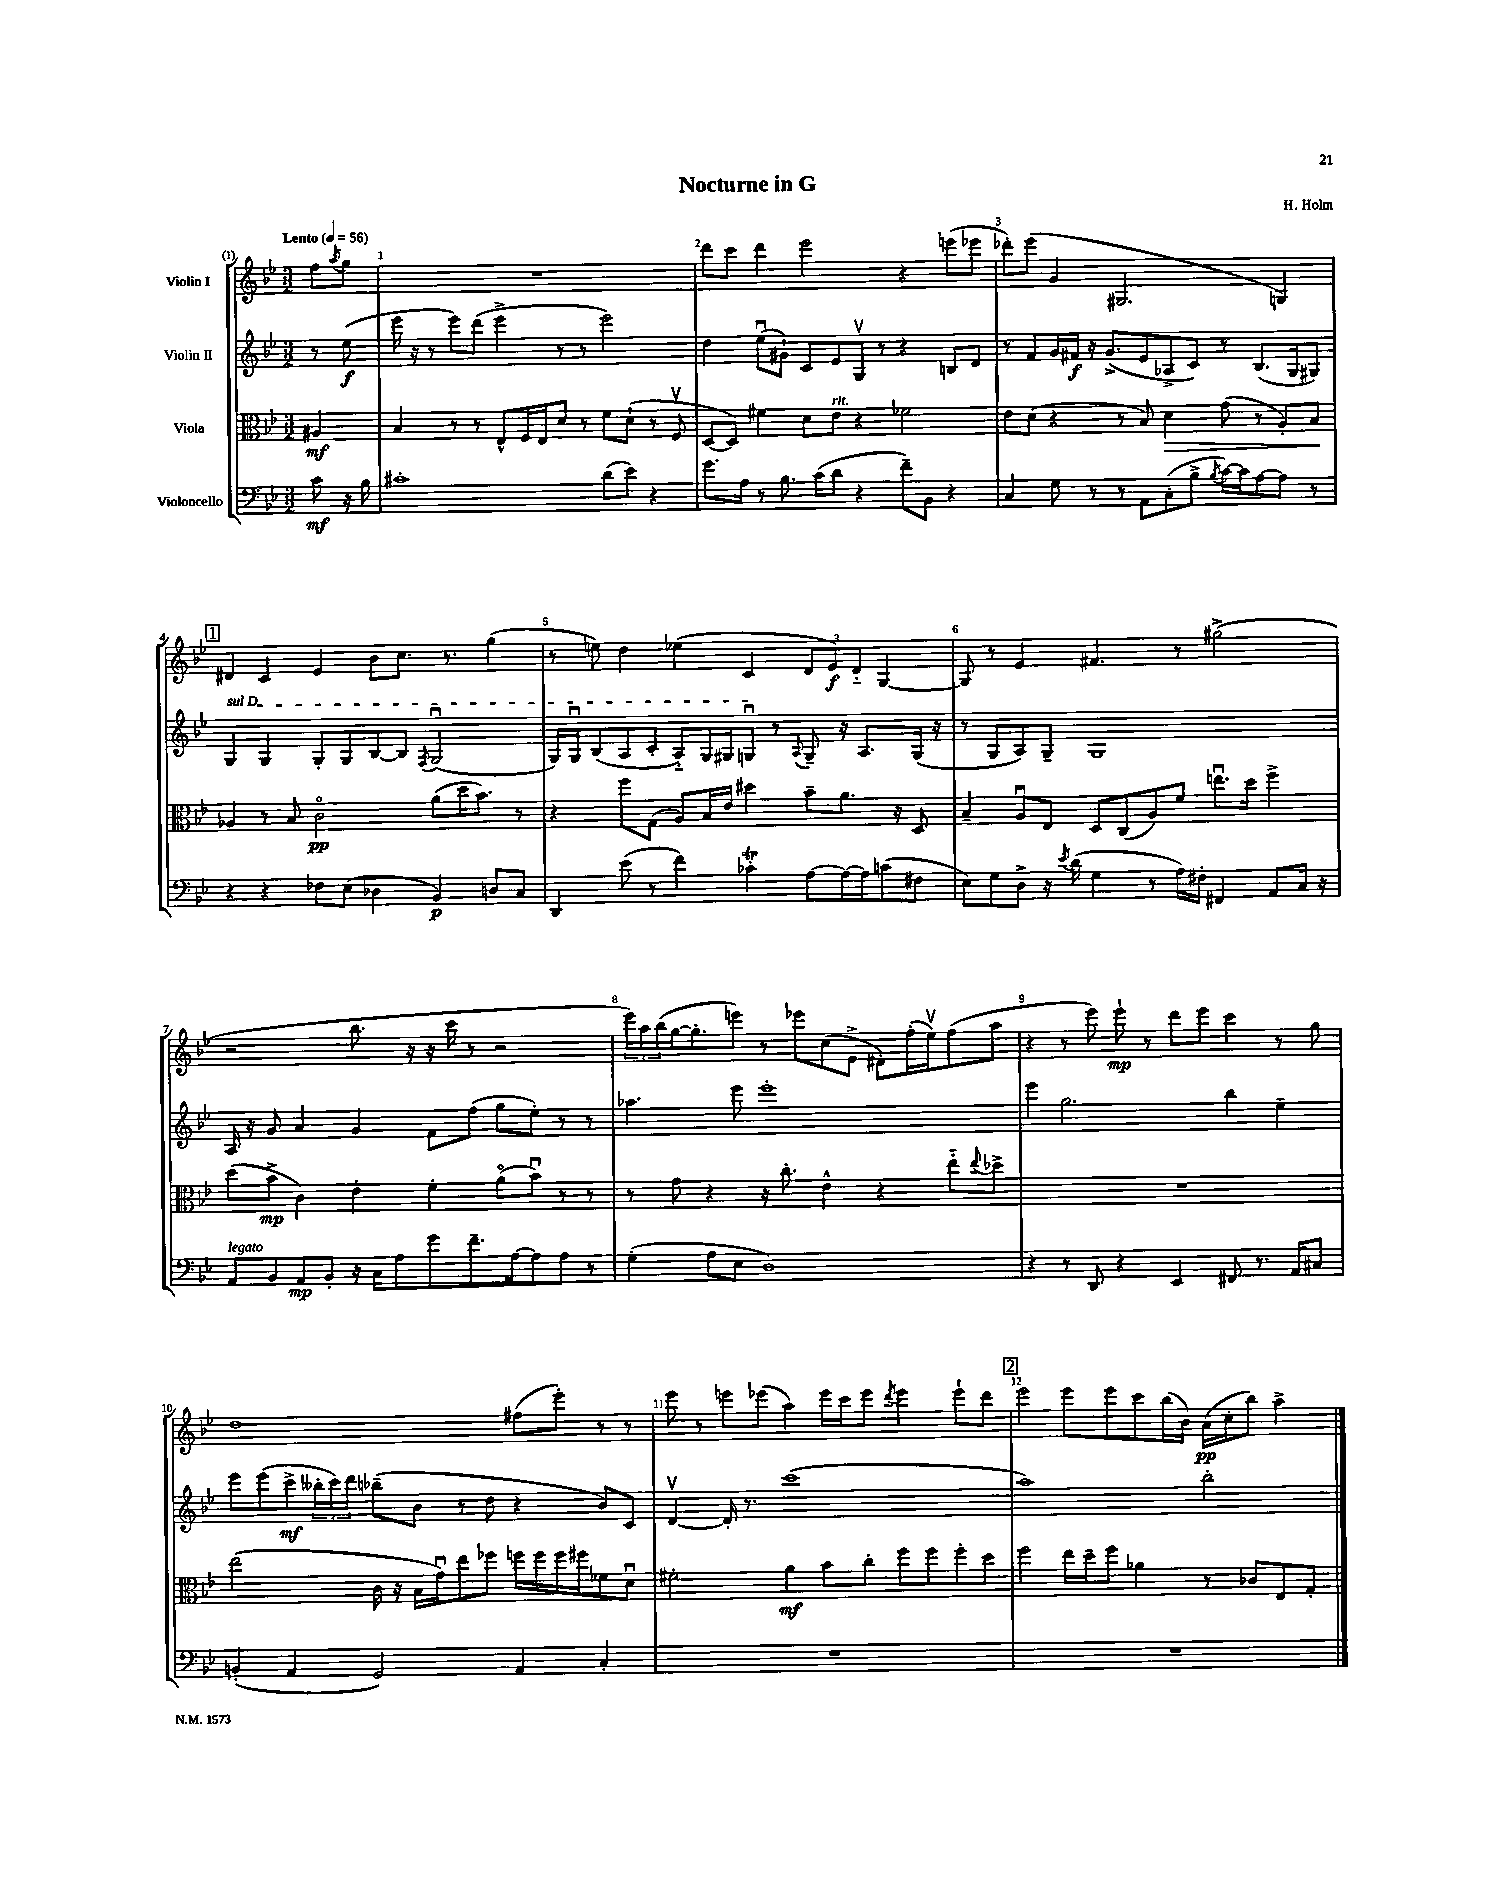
\header { title = "Nocturne in G" composer = "H. Holm" }
<<
\new StaffGroup <<
\new Staff = "s0" \with { instrumentName = "Violin I" } {
    \clef treble \key bes \major \numericTimeSignature \time 3/2 \partial 4 \tempo "Lento" 4 = 56
    f''8 \acciaccatura { a''8 } g''8 |
    R1. |
    d'''8 c'''8 d'''4 ees'''2 r4 e'''8( ees'''8 |
    des'''8-.) ees'''8( g'4 gis2. g4) |
    \mark \markup { \box "1" } dis'4 c'4 ees'4 bes'8 c''8. r8. g''4( |
    r8 e''8) d''4 ees''4( c'4 \tuplet 3/2 { d'8 ees'8\f) d'8-_ } g4~ |
    g8 r8 ees'4 fis'4. r8 gis''2->( |
    r2 bes''8. r16 r16 c'''16 r8 r2 |
    \tuplet 3/2 { ees'''16) a''16 bes''16( } g''16~ g''8.-. e'''8) r8 ees'''8 c''8( ees'8-> dis'8-.) f''16-.( ees''16\upbow) f''8( a''8 |
    r4 r8 ees'''8) ees'''8-!\mp r8 d'''8 ees'''8 c'''4 r8 g''8 |
    d''1 fis''8( ees'''8-.) r8 r8 |
    ees'''8 r8 e'''8 ees'''8( a''4) ees'''16 c'''16 ees'''8 \acciaccatura { d'''8 } ees'''4 ees'''8-! d'''8 |
    \mark \markup { \box "2" } ees'''2 ees'''8 ees'''8 c'''8 bes''16( bes'16) a'16\pp( c''16-. bes''8) a''4-> \bar "|." |
}
\new Staff = "s1" \with { instrumentName = "Violin II" } {
    \clef treble \key bes \major \numericTimeSignature \time 3/2 \partial 4
    r8 ees''8\f( |
    ees'''16 r16 r8 ees'''8) d'''8( ees'''4-> r8 r8 ees'''2) |
    d''4 ees''8\downbow( gis'8-!) c'8 ees'8 g8\upbow r8 r4 b8 d'8 |
    r8 f'8 g'16 fis'16\f r16 g'8.->( ees'8 aes8-> c'8) r8 bes8.( g16 gis8) |
    \mark \markup { \box "1" } \once \override TextSpanner.bound-details.left.text = \markup { \italic "sul D" } g4\startTextSpan g4 g8-. g8 bes8~ bes8 \acciaccatura { f8 } g2\downbow( |
    g16) g16\downbow bes8( a8 c'8-. a8-_) g16 gis16 g8\downbow\stopTextSpan r8 \appoggiatura { a8 } g8-- r16 a8. g16( r16 |
    r8 g8 a8) g8-- g1 |
    a16 r16 g'8 a'4 g'4 f'8 f''8( g''8 ees''8-.) r8 r8 |
    aes''4. ees'''8 ees'''1-. |
    ees'''4 g''2. bes''4 ees''4-- |
    ees'''8 ees'''8( c'''8->\mf \tuplet 3/2 { beses''16-. c'''16) d'''16 } bes''8--( bes'8 r8 d''8 r4 bes'8) c'8 |
    d'4~\upbow d'16-. r8. c'''1( |
    \mark \markup { \box "2" } a''1) bes''2-. \bar "|." |
}
\new Staff = "s2" \with { instrumentName = "Viola" } {
    \clef alto \key bes \major \numericTimeSignature \time 3/2 \partial 4
    ais4\mf |
    bes4 r8 r8 ees8-^ f16 ees16 d'8 r8 f'8 d'8-!( r8 f8\upbow |
    d8~ d8) fis'4 d'8 ees'8^\markup { \italic "rit." } r4 fes'2 |
    ees'8 d'8( r4 r8 bes8) d'4\> g'8( r8 a8-.) bes8\! |
    \mark \markup { \box "1" } aes4 r8 bes8 c'2\flageolet\pp a'8( d''16 bes'8.) r8 |
    r4 f''8 g8( a8) bes16 ees'16 dis''4 bes'8-- a'8. r16 d8 |
    bes4-- a8\downbow ees8 d8 c8( a8) f'8 e''8.\downbow d''16 f''4-> |
    d''8( bes'8->\mp c'4) ees'4-. f'4-. a'8\flageolet( bes'8\downbow) r8 r8 |
    r8 g'8 r4 r16 c''8.-. ees'4-^ r4 ees''8-_ \appoggiatura { ees''8 } des''8-> |
    R1. |
    ees''2( c'16 r16 bes16 g'16\downbow) ees''8 fes''8 f''16 f''16 f''16 fis''16 fes'8 d'8\downbow |
    fis'2-. a'4\mf bes'8 c''8-. f''8 f''8 f''8-. d''8 |
    \mark \markup { \box "2" } f''2 ees''16 d''16-- f''8 aes'4 r8 ces'8 ees8 g8-. \bar "|." |
}
\new Staff = "s3" \with { instrumentName = "Violoncello" } {
    \clef bass \key bes \major \numericTimeSignature \time 3/2 \partial 4
    c'8\mf r16 bes16 |
    cis'1-. d'8( ees'8) r4 |
    g'8. a16 r8 bes8. c'16( d'8 r4 f'8--) bes,8 r4 |
    c4 g8 r8 r8 a,8 c8-.( bes8-> \acciaccatura { bes8 } c'16~) c'16 a8~ a8 r8 |
    \mark \markup { \box "1" } r4 r4 fes8 ees8( des4 bes,4\p) d8 c8 |
    d,4 ees'8( r8 f'4) ces'4-.\trill a8~ a16~ a16 c'8( fis8 |
    ees8) g8 d8-> r16 \acciaccatura { ees'8 } d'16( g4 r8 a16) fis16-. fis,4 a,8 c16 r16 |
    a,8^\markup { \italic "legato" } bes,8 a,8\mp bes,8-. r16 c16 a8 g'8 f'8.-- a16~ a8 a8 r8 |
    g4-.( a8 ees8 d1) |
    r4 r8 d,8 r4 ees,4 fis,8 r8. a,16 cis8 |
    b,4-.( a,4 g,2) a,4 c4-. |
    R1. |
    \mark \markup { \box "2" } R1. \bar "|." |
}
>>
>>
\layout { \context { \Score \override BarNumber.break-visibility = ##(#f #t #t) barNumberVisibility = #all-bar-numbers-visible } }
